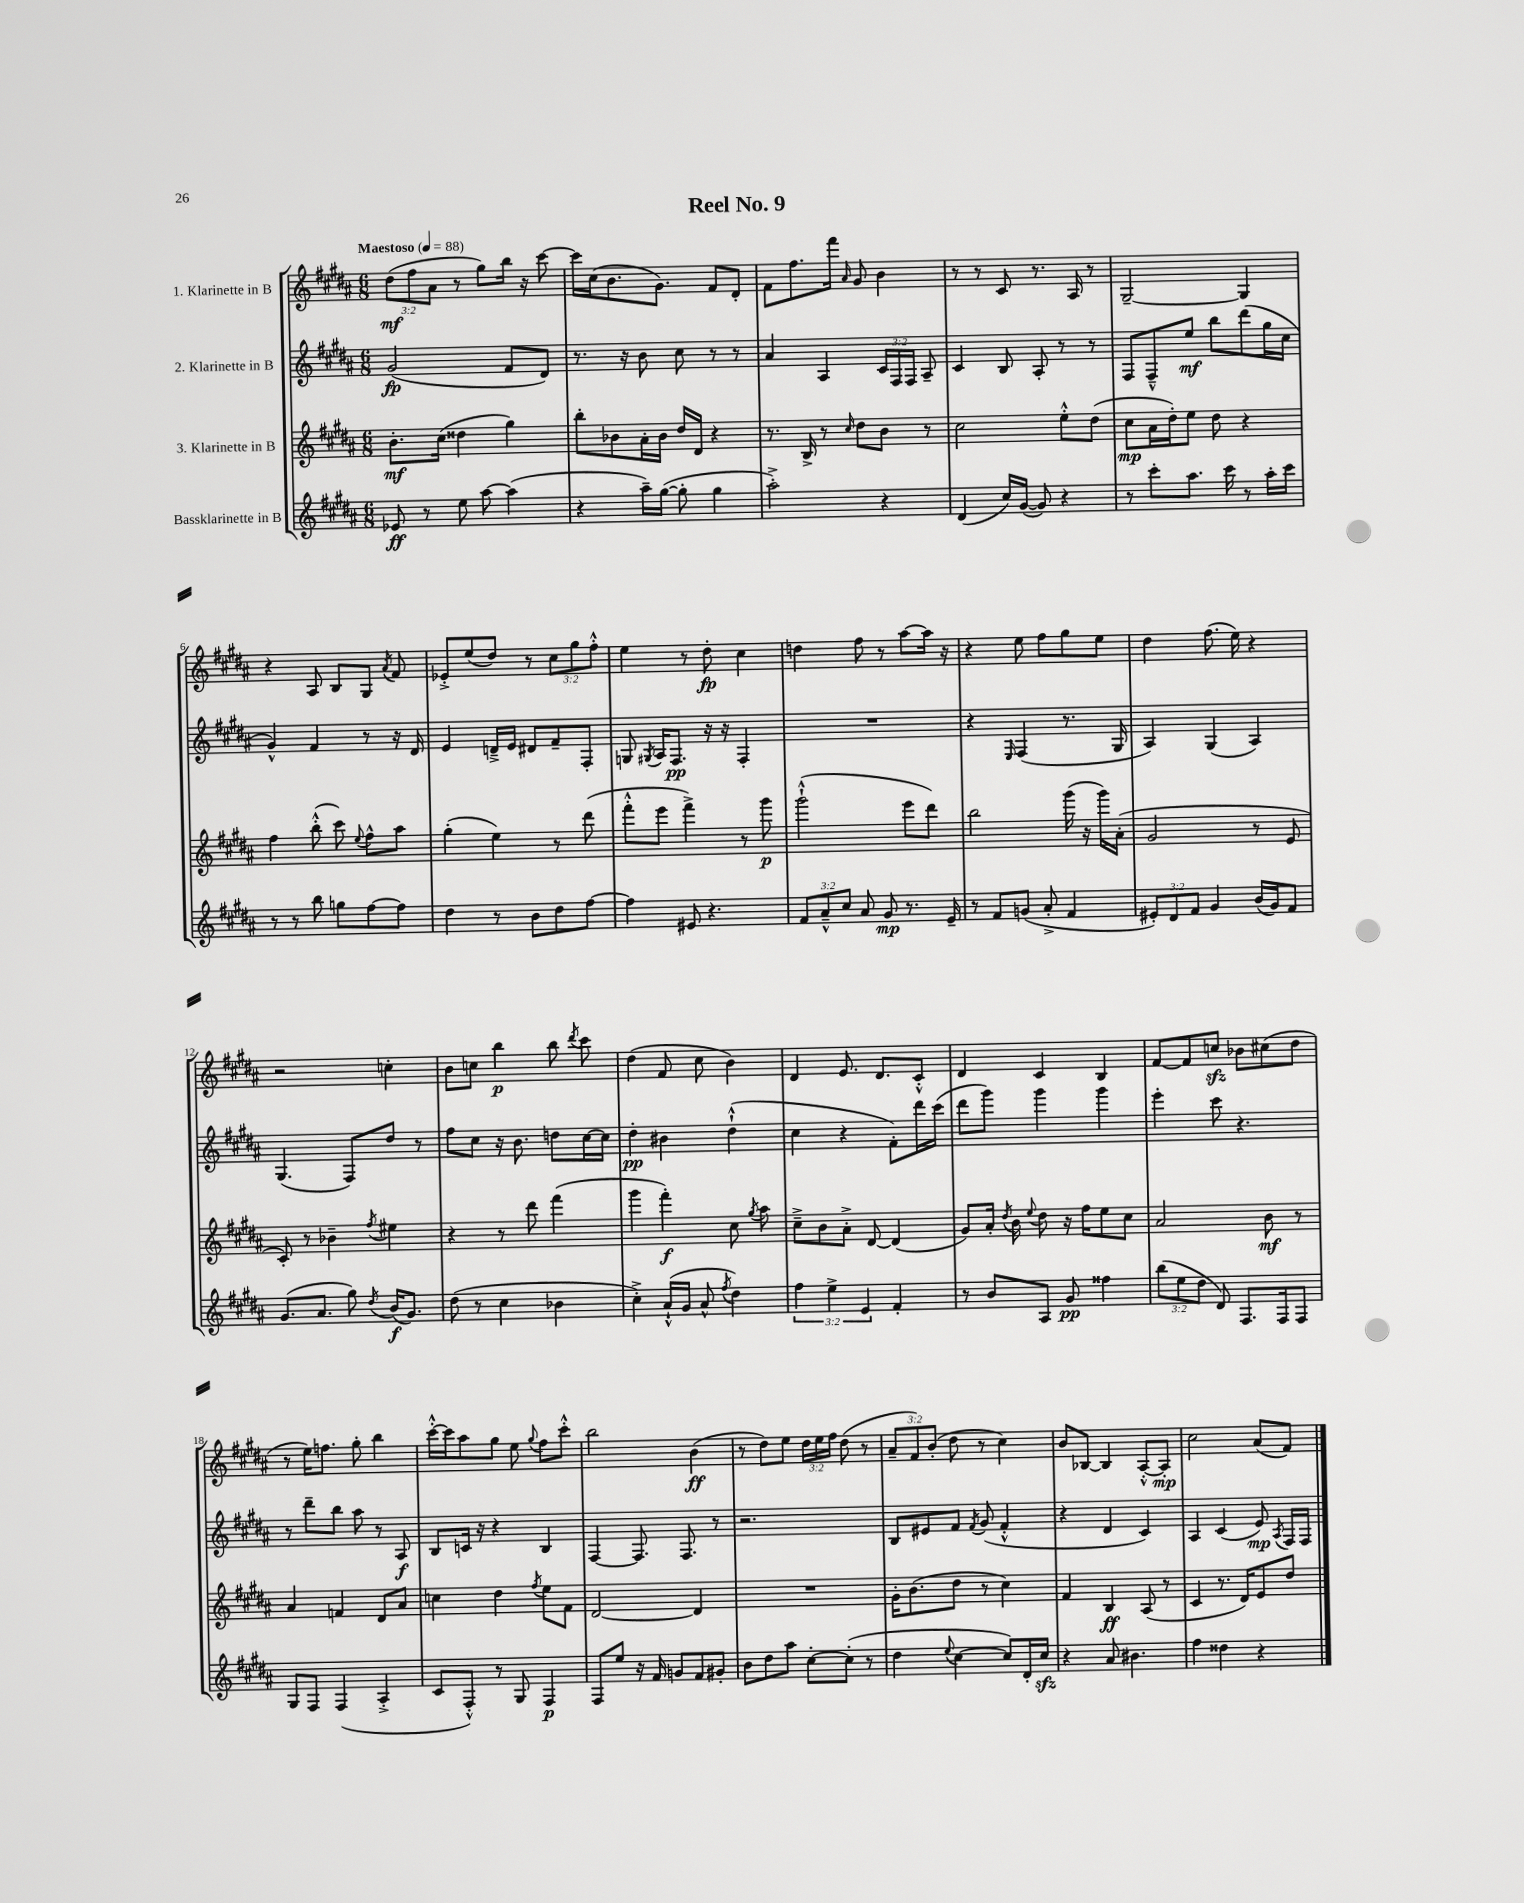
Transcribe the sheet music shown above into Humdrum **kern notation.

**kern	**dynam	**kern	**dynam	**kern	**dynam	**kern	**dynam
*part4	*part4	*part3	*part3	*part2	*part2	*part1	*part1
*staff4	*staff4	*staff3	*staff3	*staff2	*staff2	*staff1	*staff1
*I"Bassklarinette in B	*	*I"3. Klarinette in B	*	*I"2. Klarinette in B	*	*I"1. Klarinette in B	*
*clefG2	*	*clefG2	*	*clefG2	*	*clefG2	*
*k[f#c#g#d#a#]	*	*k[f#c#g#d#a#]	*	*k[f#c#g#d#a#]	*	*k[f#c#g#d#a#]	*
*M6/8	*	*M6/8	*	*M6/8	*	*M6/8	*
*MM88	*	*MM88	*	*MM88	*	*MM88	*
=1	=1	=1	=1	=1	=1	=1	=1
!	!	!	!	!	!	!LO:TX:a:B:t=Maestoso	!
8e-X/	ff	8.b'\L	mf	(2g#/	fp	(12dd#\L	mf
.	.	.	.	.	.	12ff#\	.
8r	.	.	.	.	.	.	.
.	.	.	.	.	.	12a#\J	.
.	.	(16cc#\Jk	.	.	.	.	.
8ee\	.	4dd##X\	.	.	.	8r	.
[8aa#\	.	.	.	.	.	8gg#\L)	.
(4aa#\]	.	4gg#\)	.	8f#/L	.	16bb\Jk	.
.	.	.	.	.	.	16r	.
.	.	.	.	8d#/J)	.	[8ccc#\	.
=2	=2	=2	=2	=2	=2	=2	=2
4r	.	8bb'\L	.	8.r	.	16ccc#\LL]	.
.	.	.	.	.	.	(16cc#\J	.
.	.	8b-X\	.	.	.	8.b\	.
.	.	.	.	16r	.	.	.
16aa#~\LL)	.	16a#'\L	.	8b\	.	.	.
([16gg#\JJ	.	16b-\JJ	.	.	.	8.g#\J)	.
8gg#'\]	.	16dd#/LL	.	8cc#\	.	.	.
.	.	16d#/JJ	.	.	.	.	.
4gg#\	.	4r	.	8r	.	8f#/L	.
.	.	.	.	8r	.	8d#'/J	.
=3	=3	=3	=3	=3	=3	=3	=3
2aa#'^\)	.	8.r	.	4a#/	.	8f#\L	.
.	.	.	.	.	.	8.ff#\	.
.	.	16B^/	.	.	.	.	.
.	.	8r	.	4A#/	.	.	.
.	.	.	.	.	.	16fff#\Jk	.
.	.	16qqcc#/	.	.	.	16qqa#/	.
.	.	8dd#\L	.	.	.	8g#/	.
4r	.	8b\J	.	24c#/LL	.	4b\	.
.	.	.	.	24F#/	.	.	.
.	.	.	.	24F#/JJ	.	.	.
.	.	8r	.	8A#~/	.	.	.
=4	=4	=4	=4	=4	=4	=4	=4
(4d#/	.	2cc#\	.	4c#/	.	8r	.
.	.	.	.	.	.	8r	.
16cc#/LL)	.	.	.	8B/	.	8c#/	.
([16g#/JJ	.	.	.	.	.	.	.
8g#/])	.	.	.	8A#'/	.	8.r	.
4r	.	8ee'^^\L	.	8r	.	.	.
.	.	.	.	.	.	16A#/	.
.	.	(8dd#\J	.	8r	.	8r	.
=5	=5	=5	=5	=5	=5	=5	=5
8r	.	8cc#\L	mp	8F#/L	.	[2G#~/	.
8ccc#'\L	.	16a#\L	.	8F#~^^/	.	.	.
.	.	16dd#'\J)	.	.	.	.	.
8.aa#\J	.	8ee\J	.	8ee/J	mf	.	.
.	.	8dd#\	.	8bb\L	.	.	.
16ccc#\	.	.	.	.	.	.	.
8r	.	4r	.	(8ddd#\	.	4G#/]	.
16aa#'\LL	.	.	.	16gg#\L	.	.	.
16ccc#\JJ	.	.	.	16cc#\JJ	.	.	.
!!LO:LB:g=z
=6	=6	=6	=6	=6	=6	=6	=6
8r	.	4ff#\	.	4g#^^/)	.	4r	.
8r	.	.	.	.	.	.	.
8bb\	.	(8bb'^^\	.	4f#/	.	8A#/	.
8ggn\L	.	8ccc#\)	.	.	.	8B/L	.
.	.	8qqee/	.	.	.	.	.
[8ff#\	.	8ff#^^\L	.	8r	.	8G#/J	.
.	.	.	.	.	.	8qa#/	.
8ff#\J]	.	8aa#\J	.	16r	.	8f#/	.
.	.	.	.	16d#/	.	.	.
=7	=7	=7	=7	=7	=7	=7	=7
4dd#\	.	(4gg#'\	.	4e/	.	8e-X'^/L	.
.	.	.	.	.	.	(8ee/	.
8r	.	4ee\)	.	16dn~^/LL	.	8dd#/J)	.
.	.	.	.	16e/JJ	.	.	.
8b\L	.	.	.	8d#X/L	.	8r	.
8dd#\	.	8r	.	8f#~/	.	12cc#\L	.
.	.	.	.	.	.	12gg#\	.
[8ff#\J	.	(8ddd#\	.	8F#'/J	.	.	.
.	.	.	.	.	.	12ff#'^^\J	.
=8	=8	=8	=8	=8	=8	=8	=8
4ff#\]	.	8fff#'^^\L	.	8Gn/	.	4ee\	.
.	.	.	.	8qG#X/	.	.	.
.	.	8eee\J	.	16A#/KL	.	.	.
.	.	.	.	8.F#/J	pp	.	.
8e#X/	.	4fff#^\)	.	.	.	8r	.
4.r	.	.	.	16r	.	8dd#'\	fp
.	.	.	.	16r	.	.	.
.	.	8r	.	4F#'/	.	4cc#\	.
.	.	8ggg#\	p	.	.	.	.
=9	=9	=9	=9	=9	=9	=9	=9
12f#/L	.	(2ggg#`^^\	.	2.r	.	4ddn\	.
12a#~^^/	.	.	.	.	.	.	.
12cc#/J	.	.	.	.	.	.	.
8a#/	.	.	.	.	.	8ff#\	.
8g#/	mp	.	.	.	.	8r	.
8.r	.	8eee\L	.	.	.	[8aa#\L	.
.	.	8ddd#\J)	.	.	.	16aa#\Jk]	.
16e~/	.	.	.	.	.	16r	.
=10	=10	=10	=10	=10	=10	=10	=10
8r	.	2bb\	.	4r	.	4r	.
8f#/L	.	.	.	.	.	.	.
.	.	.	.	16qqE/	.	.	.
(8gn/J	.	.	.	(4F#/	.	8ee\	.
8a#'^/	.	.	.	.	.	8ff#\L	.
4f#/	.	(16ggg#\	.	8.r	.	8gg#\	.
.	.	16r	.	.	.	.	.
.	.	16ggg#\LL)	.	.	.	8ee\J	.
.	.	(16a#'\JJ	.	16G#/	.	.	.
=11	=11	=11	=11	=11	=11	=11	=11
12e#X'/L)	.	2g#/	.	4A#/)	.	4dd#\	.
12d#/	.	.	.	.	.	.	.
12f#/J	.	.	.	.	.	.	.
4g#/	.	.	.	(4G#/	.	(8.ff#\	.
.	.	.	.	.	.	16ee\)	.
(16b/LL	.	8r	.	4A#/)	.	4r	.
16g#/J)	.	.	.	.	.	.	.
8f#/J	.	8e/	.	.	.	.	.
!!LO:LB:g=z
=12	=12	=12	=12	=12	=12	=12	=12
(8.g#/L	.	8c#'/)	.	(4.G#/	.	2r	.
.	.	8r	.	.	.	.	.
8.a#/J	.	.	.	.	.	.	.
.	.	4b-X~\	.	.	.	.	.
8gg#\)	.	.	.	8F#/L)	.	.	.
8qdd#/	.	8qff#/	.	.	.	.	.
(16b/KL	f	4ee#X\	.	8dd#/J	.	4ccn'\	.
8.g#/J)	.	.	.	.	.	.	.
.	.	.	.	8r	.	.	.
=13	=13	=13	=13	=13	=13	=13	=13
(8dd#\	.	4r	.	8ff#\L	.	8b\L	.
8r	.	.	.	8cc#\J	.	8ccn\J	.
4cc#\	.	8r	.	16r	.	4bb\	p
.	.	.	.	8.b\	.	.	.
.	.	8ddd#\	.	.	.	.	.
4b-X\	.	(4fff#\	.	8ddn\L	.	8bb\	.
.	.	.	.	.	.	8qddd#/	.
.	.	.	.	[16cc#\L	.	8ccc#\	.
.	.	.	.	16cc#\JJ]	.	.	.
=14	=14	=14	=14	=14	=14	=14	=14
4cc#'^\)	.	4ggg#\	.	4dd#'\	pp	(4dd#\	.
(16a#`^^/LL	.	4fff#'\)	f	4b#X\	.	8f#/	.
16g#/JJ	.	.	.	.	.	.	.
8a#^^/	.	.	.	.	.	8cc#\	.
8qff#/	.	.	.	.	.	.	.
4dd#\)	.	8cc#\	.	(4dd#`^^\	.	4b\)	.
.	.	8qgg#/	.	.	.	.	.
.	.	8aa#\	.	.	.	.	.
=15	=15	=15	=15	=15	=15	=15	=15
6ff#\	.	8cc#~^\L	.	4cc#\	.	4d#/	.
.	.	8b\	.	.	.	.	.
6ee^\	.	.	.	.	.	.	.
.	.	8a#'^\J	.	4r	.	8.e/	.
6e/	.	.	.	.	.	.	.
.	.	[8d#/	.	.	.	.	.
.	.	.	.	.	.	8.d#/L	.
4f#'/	.	(4d#/]	.	8f#'\L)	.	.	.
.	.	.	.	16ddd#\L	.	8c#'^^/J	.
.	.	.	.	(16ccc#\JJ	.	.	.
=16	=16	=16	=16	=16	=16	=16	=16
8r	.	8g#/L)	.	8ddd#\L	.	4d#/	.
8b/L	.	16a#'/Jk	.	8ggg#\J)	.	.	.
.	.	8qdd#/	.	.	.	.	.
.	.	16b\	.	.	.	.	.
.	.	8qqee/	.	.	.	.	.
8A#/J	.	8dd#\	.	4ggg#\	.	4c#/	.
8g#/	pp	16r	.	.	.	.	.
.	.	16ff#\KL	.	.	.	.	.
4ff##X\	.	8ee\	.	4ggg#\	.	4B/	.
.	.	8cc#\J	.	.	.	.	.
=17	=17	=17	=17	=17	=17	=17	=17
(12bb\L	.	2a#/	.	4eee'\	.	[8f#/L	.
12ee\	.	.	.	.	.	.	.
.	.	.	.	.	.	8f#/]	.
12dd#\J	.	.	.	.	.	.	.
8d#/)	.	.	.	8ccc#\	.	8ccnzz/J	.
8.F#/L	.	.	.	4.r	.	8b-X\L	.
.	.	8b\	mf	.	.	(8cc#X\	.
16F#/k	.	.	.	.	.	.	.
8F#/J	.	8r	.	.	.	8dd#\J	.
!!LO:LB:g=z
=18	=18	=18	=18	=18	=18	=18	=18
8G#/L	.	4a#/	.	8r	.	8r	.
8F#/J	.	.	.	8ddd#~\L	.	16ee\KL)	.
.	.	.	.	.	.	8.ffn\J	.
(4F#/	.	4fn/	.	8bb\J	.	.	.
.	.	.	.	8aa#\	.	8gg#'\	.
4A#'^/	.	8d#/L	.	8r	.	4bb\	.
.	.	8a#/J	.	8A#/	f	.	.
=19	=19	=19	=19	=19	=19	=19	=19
8c#/L	.	4ccn\	.	8B/L	.	[16ccc#'^^\LL	.
.	.	.	.	.	.	16ccc#\J]	.
8F#'^^/J)	.	.	.	16cn/Jk	.	8aa#\	.
.	.	.	.	16r	.	.	.
8r	.	4dd#\	.	4r	.	8gg#\J	.
8G#/	.	.	.	.	.	8ee\	.
.	.	8qff#/	.	.	.	8qqgg#/	.
4F#/	p	8ee\L	.	4B/	.	8ff#\L	.
.	.	8f#\J	.	.	.	8ccc#'^^\J	.
=20	=20	=20	=20	=20	=20	=20	=20
8F#/L	.	[2d#/	.	[4F#/	.	2bb\	.
8ee/J	.	.	.	.	.	.	.
16r	.	.	.	8.F#/]	.	.	.
16f#/	.	.	.	.	.	.	.
8gn/L	.	.	.	.	.	.	.
.	.	.	.	8.F#/	.	.	.
8f#/	.	4d#/]	.	.	.	(4b\	ff
8g#X'/J	.	.	.	8r	.	.	.
=21	=21	=21	=21	=21	=21	=21	=21
8b\L	.	2.r	.	2.r	.	8r	.
8dd#\	.	.	.	.	.	8dd#\L)	.
8aa#\J	.	.	.	.	.	8ee\J	.
[8cc#'\L	.	.	.	.	.	24dd#\LL	.
.	.	.	.	.	.	24ee\	.
.	.	.	.	.	.	24ff#\JJ	.
(8cc#'\J]	.	.	.	.	.	(8dd#\	.
8r	.	.	.	.	.	8r	.
=22	=22	=22	=22	=22	=22	=22	=22
4dd#\	.	16g#'\KL	.	8B/L	.	12a#~/L	.
.	.	(8.b\	.	.	.	.	.
.	.	.	.	.	.	12f#/)	.
.	.	.	.	8e#X/	.	.	.
.	.	.	.	.	.	(12b'/J	.
8qqee/	.	.	.	.	.	.	.
[4cc#\	.	8dd#\J	.	8f#/J	.	8dd#\	.
.	.	.	.	8qf#/	.	.	.
.	.	8r	.	(8g#/	.	8r	.
8cc#/L])	.	4cc#\)	.	4f#'^^/	.	4cc#\)	.
16d#'/L	.	.	.	.	.	.	.
16cc#zz/JJ	.	.	.	.	.	.	.
=23	=23	=23	=23	=23	=23	=23	=23
4r	.	4f#/	.	4r	.	8b/L	.
.	.	.	.	.	.	[8B-X/J	.
8a#/	.	4B/	ff	4d#/	.	4B-/]	.
4.b#X\	.	.	.	.	.	.	.
.	.	(8A#/	.	4c#/)	.	[8A#'^^/L	.
.	.	8r	.	.	.	8A#'/J]	mp
=24	=24	=24	=24	=24	=24	=24	=24
4ff#\	.	4c#/	.	4A#/	.	2cc#\	.
4dd##X\	.	8.r	.	(4c#/	.	.	.
.	.	16d#/KL)	.	.	.	.	.
4r	.	8e/	.	8e/)	mp	(8a#/L	.
.	.	.	.	8qA#/	.	.	.
.	.	8dd#/J	.	16F#/LL	.	8f#/J)	.
.	.	.	.	16F#/JJ	.	.	.
==	==	==	==	==	==	==	==
*-	*-	*-	*-	*-	*-	*-	*-
